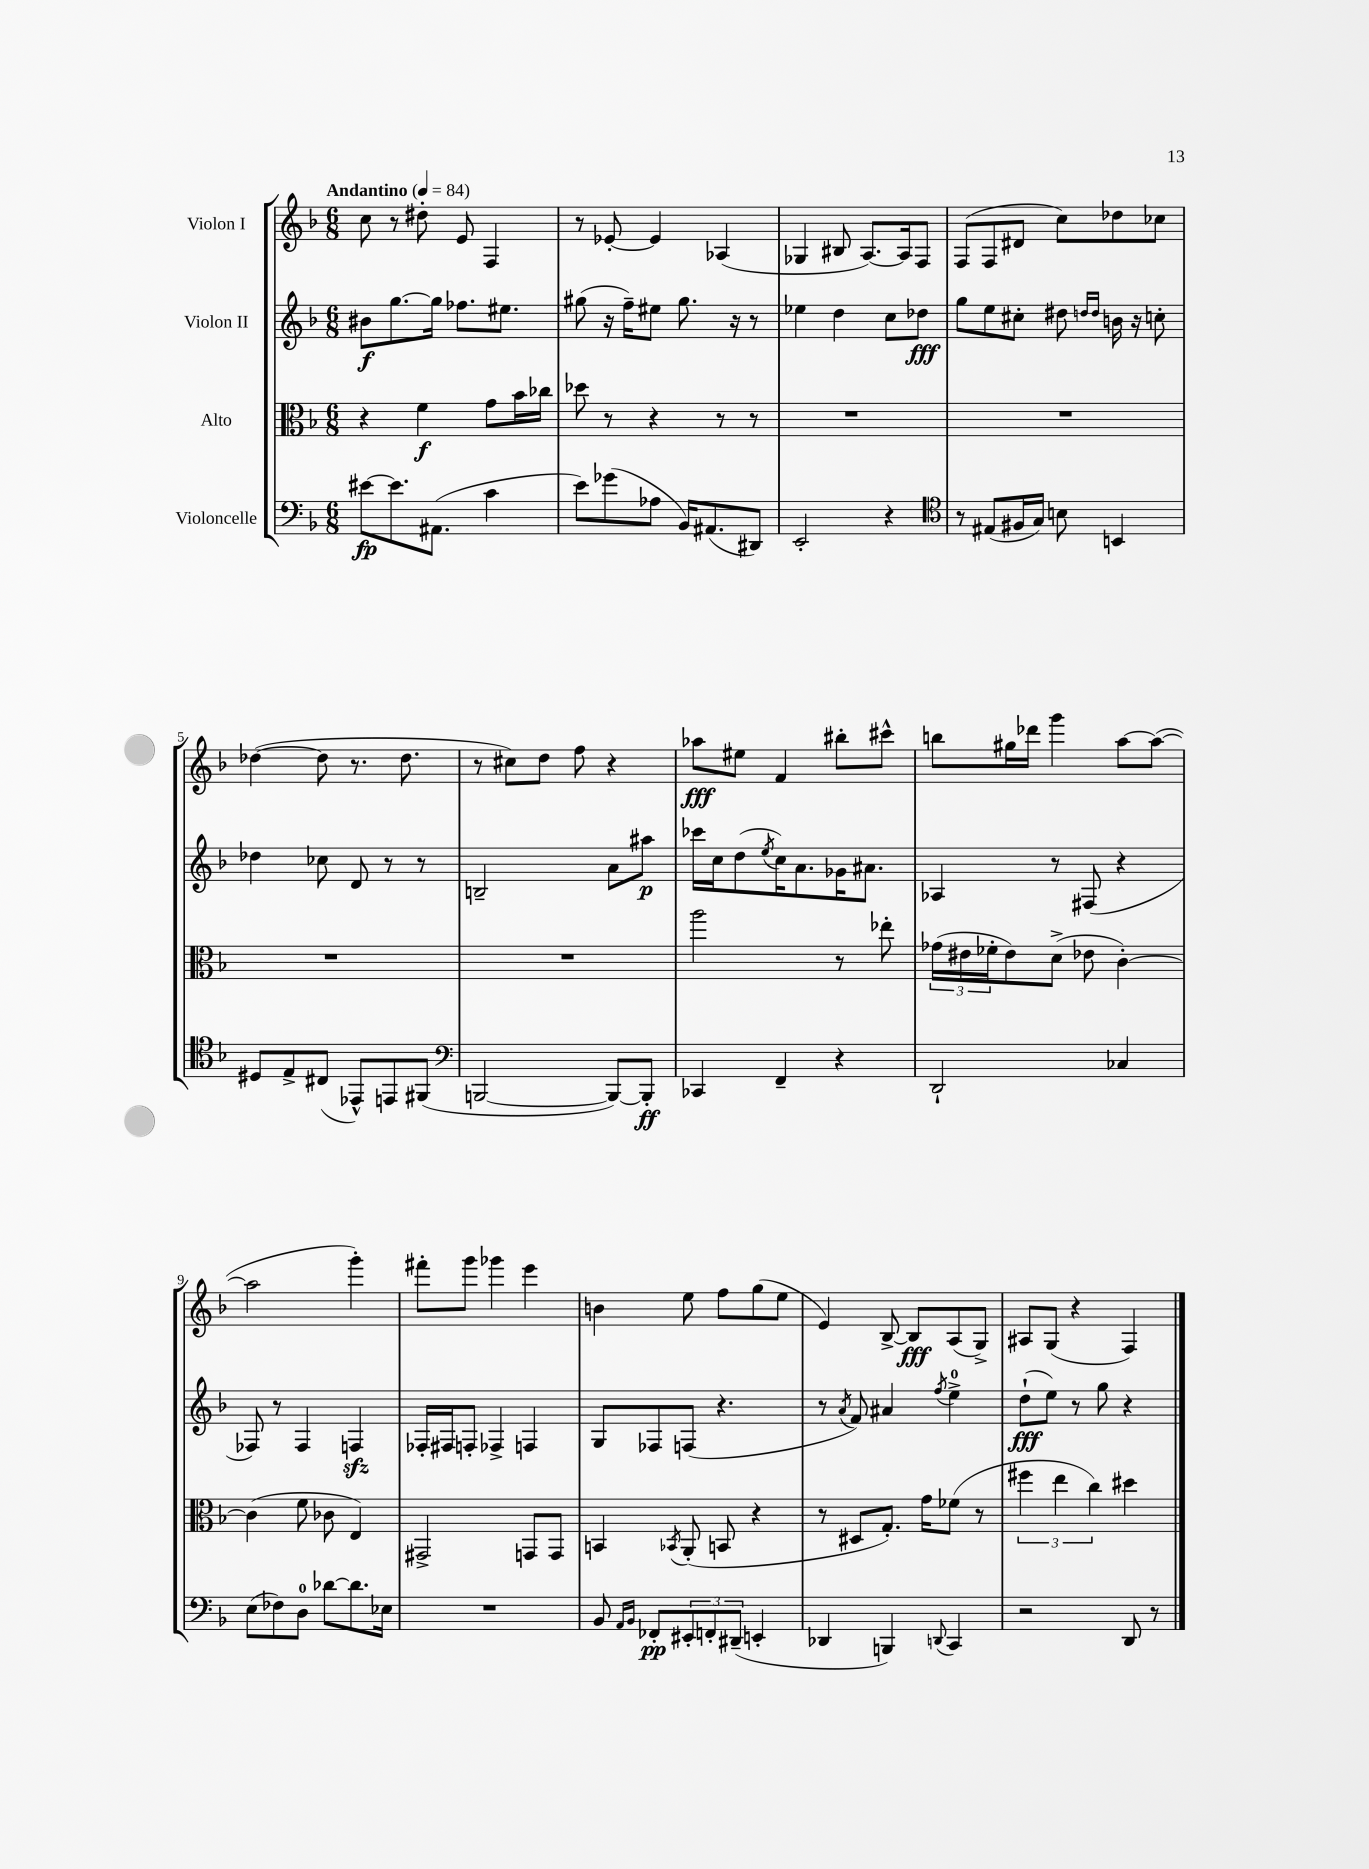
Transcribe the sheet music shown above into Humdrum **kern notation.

**kern	**kern	**kern	**kern
*staff4	*staff3	*staff2	*staff1
*clefF4	*clefC3	*clefG2	*clefG2
*k[b-]	*k[b-]	*k[b-]	*k[b-]
*M6/8	*M6/8	*M6/8	*M6/8
*MM84	*MM84	*MM84	*MM84
[8e#	4r	8b#	8cc
8.e#]	.	[8.gg	8r
.	4f	.	8dd#'
(8.AA#	.	16gg]	.
.	.	8.ff-	8e
4c	8g	.	4F
.	.	8.ee#	.
.	16b-	.	.
.	16cc-	.	.
=	=	=	=
8e)	8dd-	(8gg#	8r
(8g-	8r	16r	[8e-'
.	.	16ff~)	.
8A-	4r	8ee#	4e-]
16BB-)	.	8.gg#	.
(8.AA#	.	.	.
.	8r	.	(4A-
.	.	16r	.
8DD#)	8r	8r	.
=	=	=	=
2EE'	2.r	4ee-	4G-
.	.	4dd	8B#
.	.	.	[8.A)
4r	.	8cc	.
.	.	.	16A]
.	.	8dd-	8F
=	=	=	=
*clefC4	*	*	*
8r	2.r	8gg	(8F
(8E#	.	8ee	8F
16F#	.	8cc#'	8d#
16G)	.	.	.
8B	.	8dd#	8cc)
.	.	16qqdd	.
.	.	16qqdd	.
4BB	.	16b	8dd-
.	.	16r	.
.	.	8cc'	8cc-
=	=	=	=
8D#	2.r	4dd-	([4dd-
8E^	.	.	.
(8C#	.	8cc-	8dd-]
8EE-^^)	.	8d	8.r
8EE	.	8r	.
.	.	.	8.dd-
(8FF#	.	8r	.
=	=	=	=
*clefF4	*	*	*
[2BBB	2.r	2B~	8r
.	.	.	8cc#)
.	.	.	8dd
.	.	.	8ff
8BBB_)	.	8a	4r
8BBB']	.	8aa#	.
=	=	=	=
4CC-	2aa	16ccc-	8aa-
.	.	16cc	.
.	.	(8dd	8ee#
.	.	8qee	.
4FF~	.	16cc)	4f
.	.	8.a	.
4r	8r	16g-	8bb#'
.	.	8.a#	.
.	8ee-'	.	8ccc#^^
=	=	=	=
2DD`	(24g-	4A-	8bb
.	24e#	.	.
.	24f-'	.	.
.	8e#)	.	16gg#
.	.	.	16ddd-
.	(8d^	8r	4ggg
.	8e-	(8F#	.
4C-	[4c')	4r	[8aa
.	.	.	(8aa_
=	=	=	=
(8E	(4c]	8F-)	2aa]
8F-)	.	8r	.
8D	8f	4F-	.
[8d-	8c-	.	.
8.d-]	4E)	4F	4ggg')
16E-	.	.	.
=	=	=	=
2.r	2GG#^	16F-'	8fff#'
.	.	16F#	.
.	.	8F'	8ggg
.	.	4F-^	4ggg-
.	8GG	4F	4eee
.	8GG	.	.
=	=	=	=
8BB-	4BB	8G	4b
16qqAA	.	.	.
16qqBB-	.	.	.
8FF-'	.	8F-	.
.	8qBB-	.	.
12EE#'	(8AA'	(8F	8ee
12FF'	.	.	.
.	8BB	4.r	8ff
(12DD#~	.	.	.
4EE'	4r	.	(8gg
.	.	.	8ee
=	=	=	=
4DD-	8r	8r	4e)
.	.	8qa	.
.	8D#	8f)	.
4BBB)	8.G')	4a#	[8B-^
.	.	.	8B-]
.	16g	.	.
8qqDD	.	8qff	.
4CC	(8f-	4ee^	(8A
.	8r	.	8G^)
=	=	=	=
2r	6ff#	(8dd`	8A#
.	.	8ee)	(8G
.	6ee	.	.
.	.	8r	4r
.	6cc)	.	.
.	.	8gg	.
8DD	4dd#	4r	4F)
8r	.	.	.
==	==	==	==
*-	*-	*-	*-
